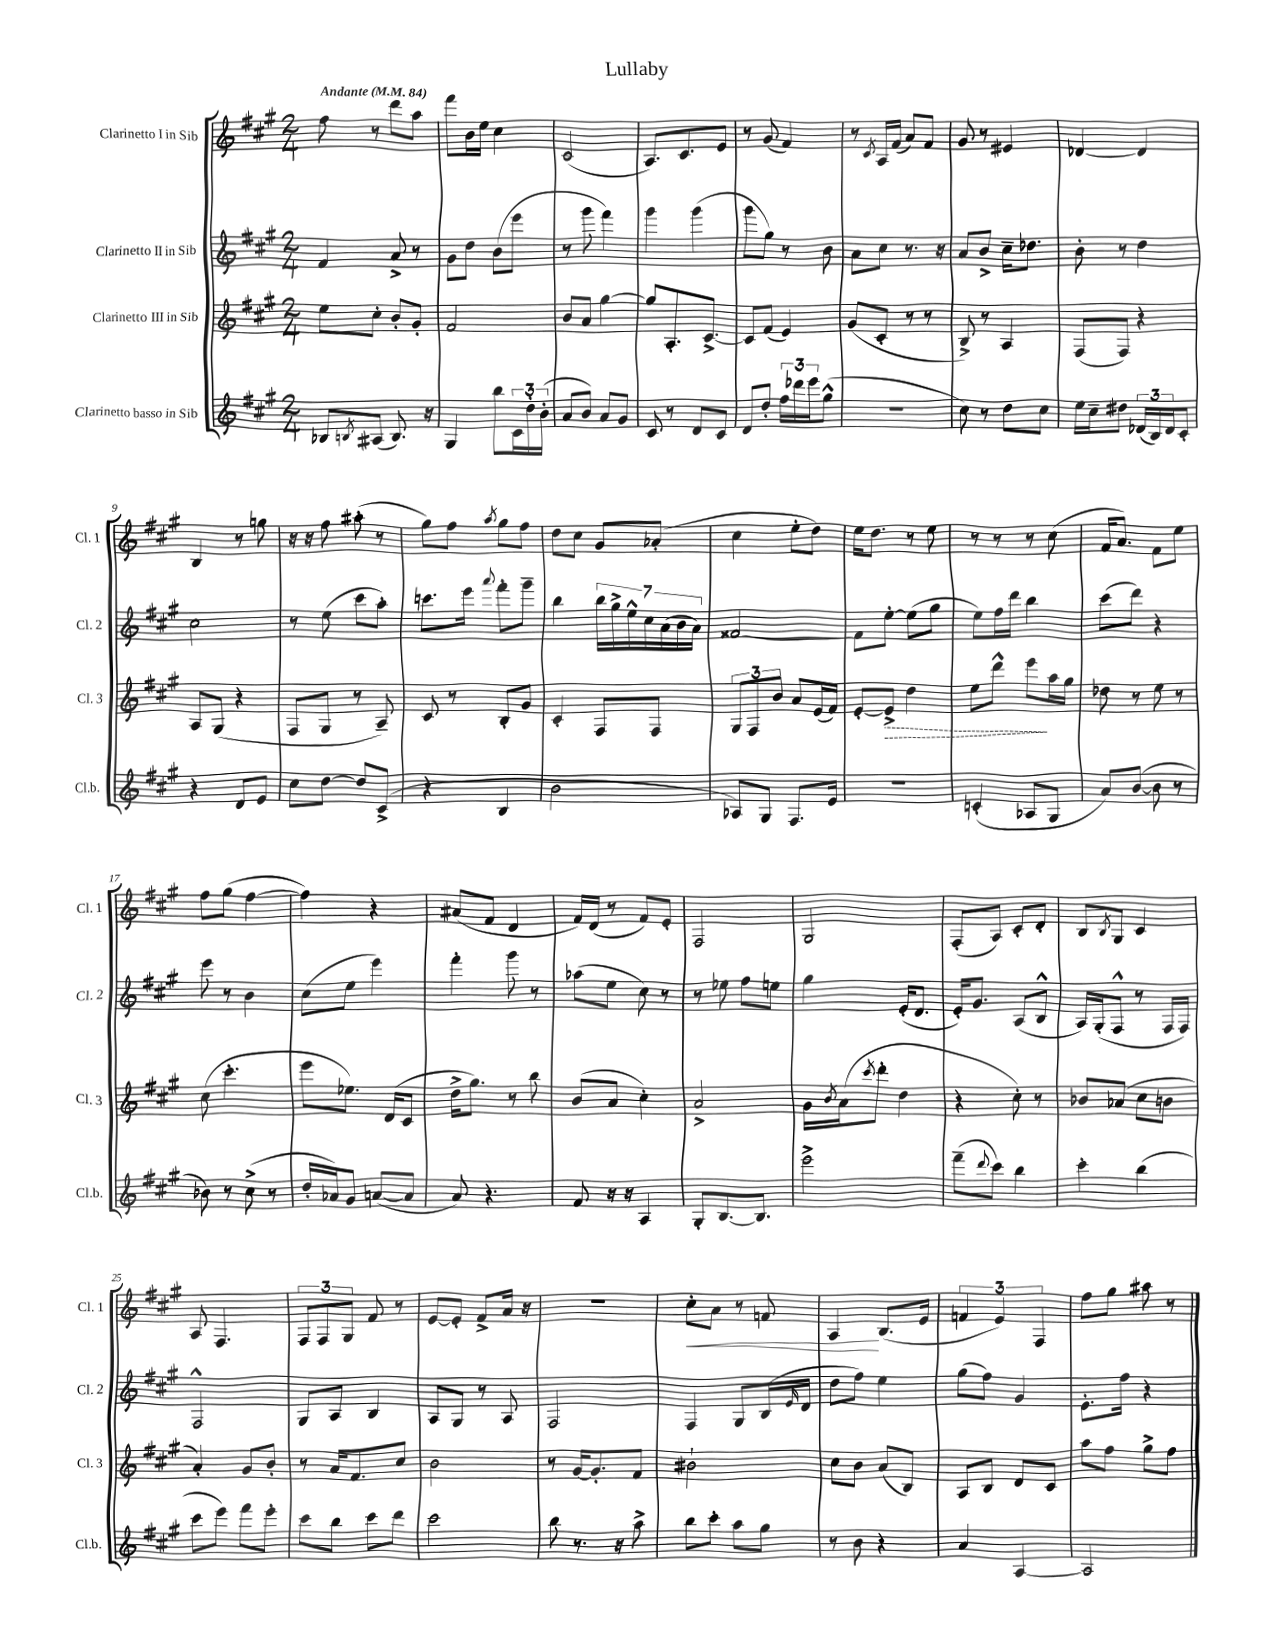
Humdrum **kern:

**kern	**kern	**kern	**kern
*staff4	*staff3	*staff2	*staff1
*clefG2	*clefG2	*clefG2	*clefG2
*k[f#c#g#]	*k[f#c#g#]	*k[f#c#g#]	*k[f#c#g#]
*M2/4	*M2/4	*M2/4	*M2/4
*MM84	*MM84	*MM84	*MM84
8B-	8ee	4f#	8ff#
8qB	.	.	.
(8A#	8cc#'	.	8r
8.B)	8b'	8a^	8ddd
.	8g#'	8r	8aa
16r	.	.	.
=	=	=	=
4G#	2f#	8g#	8fff#
.	.	8dd	16b
.	.	.	16ee
8bb	.	(8b	4cc#
24c#	.	8eee	.
24dd'	.	.	.
(24b'	.	.	.
=	=	=	=
8a	8b	8r	(2c#
8b)	8a	8ggg#	.
8a	[4gg#	4fff#)	.
8g#	.	.	.
=	=	=	=
8c#	8gg#]	4ggg#	8.A)
8r	8.A'	.	.
.	.	.	8.c#
8d	.	(4ggg#	.
.	[8.c#^	.	.
8c#	.	.	8e
=	=	=	=
8d	8c#]	8ggg#	8r
8dd'	(8f#	8gg#)	(8g#
24ff#	4e)	8r	4f#)
24ddd-	.	.	.
24eee	.	.	.
(8gg#^^	.	8b	.
=	=	=	=
2r	(8g#	8a	8r
.	.	.	8qc#
.	8c#'	8cc#	16A
.	.	.	(16f#
.	8r	8.r	8a)
.	8r	.	8f#
.	.	16r	.
=	=	=	=
8cc#)	8B^)	8a	8g#
8r	8r	8b^	8r
8dd	4A	16cc#~	4e#
.	.	8.dd-	.
8cc#	.	.	.
=	=	=	=
16ee	(8F#	8b'	[4d-
16cc#~	.	.	.
8dd#	8F#)	8r	.
(24d-	4r	4dd	4d-]
24B)	.	.	.
24d-	.	.	.
8c#'	.	.	.
=	=	=	=
4r	8A	2cc#	4B
.	(8G#	.	.
8d	4r	.	8r
8e	.	.	8gg
=	=	=	=
8cc#	8F#	8r	16r
.	.	.	16r
[8dd	8G#	(8ee	8ff#
8dd]	8r	8ccc#	(8aa#'
(8c#^	8A~)	8aa')	8r
=	=	=	=
4r	8c#	8.ccc	8gg#)
.	8r	.	8ff#
.	.	16eee	.
.	.	8qqaaa	8qaa
4B	8B'	8fff#'	8gg#
.	8g#	8ggg#~	8ff#
=	=	=	=
2b	4c#'	4bb	8dd
.	.	.	8cc#
.	8F#	28bb	8g#
.	.	28gg#^	.
.	.	28ee^^	.
.	.	28cc#	.
.	8F#	.	(8a-'
.	.	(28a	.
.	.	28b	.
.	.	28a)	.
=	=	=	=
8A-)	12G#	[2f##	4cc#
.	12F#	.	.
8G#	.	.	.
.	12b	.	.
8.F#	8a	.	8ee'
.	(16e	.	8dd)
16e	16f#)	.	.
=	=	=	=
2r	[8e'	8f##]	16ee
.	.	.	8.dd
.	8e^]	[8ee'	.
.	4dd	(8ee]	8r
.	.	8gg#	8ee
=	=	=	=
(4c'	8ee	8ee)	8r
.	8ddd^^	16ff#	8r
.	.	16ddd	.
8A-	8eee	4bb	8r
8G#	16aa	.	(8cc#
.	16gg#	.	.
=	=	=	=
8a)	8dd-	(8ccc#	16f#
.	.	.	8.a)
([8b	8r	8ddd)	.
8b]	8ee	4r	8f#
8r	8r	.	8ee
=	=	=	=
8b-)	(8cc#	8eee	8ff#
8r	4.ccc#'	8r	(8gg#
(8cc#^	.	4b	[4ff#
8r	.	.	.
=	=	=	=
16dd'	8eee	(8cc#	4ff#])
16a-)	.	.	.
8g#	8.ee-)	8ee	.
([8a	.	4eee)	4r
.	(16d	.	.
8a]	8c#	.	.
=	=	=	=
8a)	16dd^	4fff#'	(8a#
.	8.gg#)	.	.
4.r	.	.	8f#
.	8r	8ggg#	4d
.	8bb	8r	.
=	=	=	=
8f#	(8b	(8aa-	16f#)
.	.	.	(16d
16r	8a	8ee	8r
16r	.	.	.
4A	4cc#')	8cc#)	8f#)
.	.	8r	8e'
=	=	=	=
8G#'	2a^	8r	2F#
[8.B	.	8ee-	.
.	.	8ff#	.
8.B]	.	.	.
.	.	8ee	.
=	=	=	=
2eee^	16g#	4gg#	2G#
.	8qb	.	.
.	(16a	.	.
.	8qccc#	.	.
.	8ddd'	.	.
.	4dd	(16e'	.
.	.	8.d	.
=	=	=	=
(8fff#~	4r	16e')	(8F#'
.	.	8.g#	.
8qqddd	.	.	.
8ccc#)	.	.	8A)
4bb	8cc#')	(8A	8c#'
.	8r	8B^^	8d'
=	=	=	=
4ccc#'	8b-	16A)	8B
.	.	(16G#'	.
.	.	.	8qB
.	(8a-	8F#^^	8G#
(4bb	8cc#	8r	4c#
.	8b	16F#	.
.	.	16F#)	.
=	=	=	=
8ccc#	4a')	2F#^^	8A
8eee)	.	.	4.F#
8fff#	8g#	.	.
8eee'	8b'	.	.
=	=	=	=
8ccc#	8r	8G#	12F#
.	.	.	12F#
8bb	16a	8A	.
.	.	.	12G#
.	8.f#	.	.
8ccc#	.	4B	8f#
8ddd	8cc#	.	8r
=	=	=	=
2ccc#	2b	8A	[8e
.	.	8G#	8e']
.	.	8r	8f#^
.	.	8A	16a
.	.	.	16r
=	=	=	=
8bb	8r	2F#	2r
8.r	[16g#	.	.
.	8.g#']	.	.
16r	.	.	.
8aa^	8f#	.	.
=	=	=	=
8bb	2b#`	4F#	8cc#'
8ccc#'	.	.	8a
8aa	.	8G#	8r
8gg#	.	(16B	8f
.	.	16qqe	.
.	.	16d	.
=	=	=	=
8r	8cc#	8dd	4A
8b	8b	8ff#)	.
4r	(8a	4ee	(8.B
.	8B)	.	.
.	.	.	16e
=	=	=	=
4a	8A	(8gg#	6f
.	8B	8ff#)	.
.	.	.	6e)
[4A	8d	4g#	.
.	.	.	6F#
.	8c#	.	.
=	=	=	=
2A]	8aa	8.e'	8ff#
.	8ff#	.	8gg#
.	.	16ff#	.
.	8gg#^	4r	8aa#
.	8ff#	.	8r
==	==	==	==
*-	*-	*-	*-
